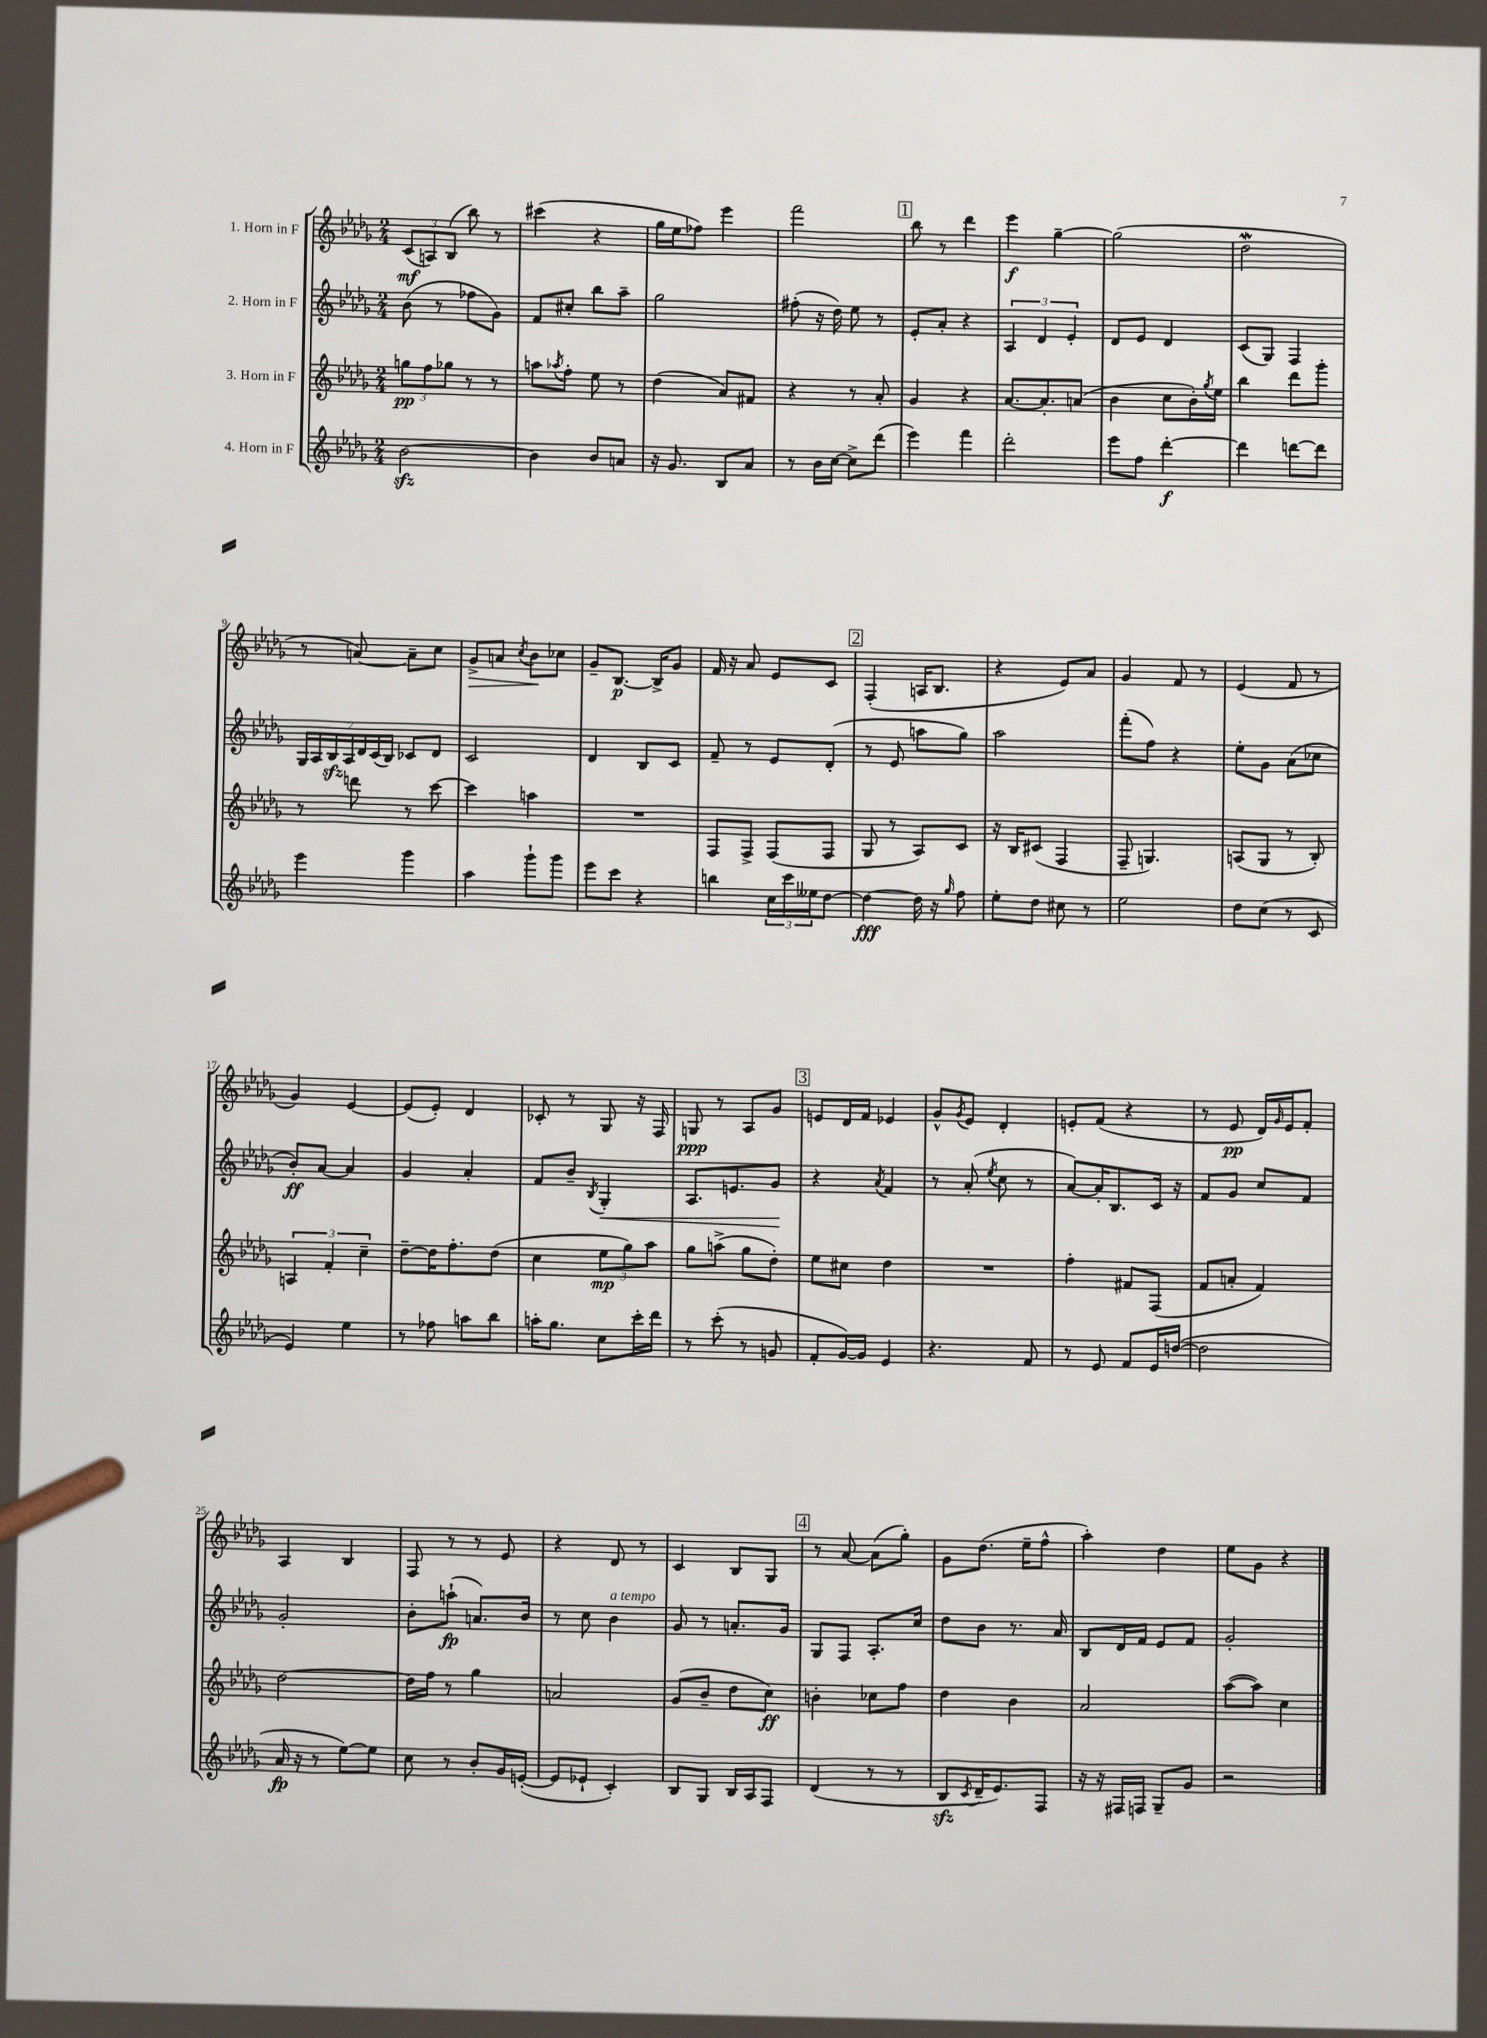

**kern	**dynam	**kern	**dynam	**kern	**dynam	**kern	**dynam
*part4	*part4	*part3	*part3	*part2	*part2	*part1	*part1
*staff4	*staff4	*staff3	*staff3	*staff2	*staff2	*staff1	*staff1
*I"4. Horn in F	*	*I"3. Horn in F	*	*I"2. Horn in F	*	*I"1. Horn in F	*
*clefG2	*	*clefG2	*	*clefG2	*	*clefG2	*
*k[b-e-a-d-g-]	*	*k[b-e-a-d-g-]	*	*k[b-e-a-d-g-]	*	*k[b-e-a-d-g-]	*
*M2/4	*	*M2/4	*	*M2/4	*	*M2/4	*
=1	=1	=1	=1	=1	=1	=1	=1
[2b-zz\	.	12ggn\L	pp	(8b-\	.	(12c/L	mf
.	.	12ff\	.	.	.	12An/)	.
.	.	.	.	8r	.	.	.
.	.	12gg-X\J	.	.	.	(12B-/J	.
.	.	8r	.	8ff-X\L	.	8bb-\)	.
.	.	8r	.	8g-\J)	.	8r	.
=2	=2	=2	=2	=2	=2	=2	=2
4b-\]	.	8aan\L	.	8f/L	.	(4ccc#X\	.
.	.	8qaa-X/	.	.	.	.	.
.	.	8ff'\J	.	8cc#X'/J	.	.	.
8b-/L	.	8ee-\	.	8bb-\L	.	4r	.
8an/J	.	8r	.	8aa-~\J	.	.	.
=3	=3	=3	=3	=3	=3	=3	=3
16r	.	(4dd-\	.	2gg-\	.	16gg-\LL	.
8.g-/	.	.	.	.	.	16ee-\J	.
.	.	.	.	.	.	8ff-X\J)	.
8B-/L	.	8a-/L)	.	.	.	4eee-\	.
8a-/J	.	8f#X/J	.	.	.	.	.
=4	=4	=4	=4	=4	=4	=4	=4
8r	.	4r	.	(8ff#X'\	.	2fff\	.
16b-\LL	.	.	.	16r	.	.	.
[16cc\JJ	.	.	.	16dd-\)	.	.	.
8cc^\L]	.	8r	.	8ee-\	.	.	.
(8ddd-\J	.	8a-'/	.	8r	.	.	.
!!LO:REH:place=s1:t=1
=5	=5	=5	=5	=5	=5	=5	=5
4eee-\)	.	4g-/	.	8e-'/L	.	8bb-\	.
.	.	.	.	8a-'/J	.	8r	.
4fff\	.	4r	.	4r	.	4ddd-\	.
=6	=6	=6	=6	=6	=6	=6	=6
2ddd-'\	.	[8.a-/L	.	6A-/	.	4eee-\	f
.	.	.	.	6d-/	.	.	.
.	.	8.a-'/]	.	.	.	.	.
.	.	.	.	.	.	[4gg-~\	.
.	.	.	.	6e-'/	.	.	.
.	.	(8an/J	.	.	.	.	.
=7	=7	=7	=7	=7	=7	=7	=7
8eee-\L	.	4b-\	.	8d-/L	.	(2gg-\]	.
8ff\J	.	.	.	8e-/J	.	.	.
[4ddd-'\	f	8cc\L	.	4d-/	.	.	.
.	.	16b-'\L)	.	.	.	.	.
.	.	8qgg-/	.	.	.	.	.
.	.	16ee-\JJ	.	.	.	.	.
=8	=8	=8	=8	=8	=8	=8	=8
4ddd-\]	.	4bb-\	.	(8c/L	.	2dd-w\	.
.	.	.	.	8G-/J)	.	.	.
[8dddn\L	.	8ddd-\L	.	4F/	.	.	.
8ddd\J]	.	8ggg-'\J	.	.	.	.	.
!!LO:LB:g=z
=9	=9	=9	=9	=9	=9	=9	=9
4eee-\	.	8r	.	28G-/LL	.	8r	.
.	.	.	.	28A-/	.	.	.
.	.	.	.	28B-zz/	.	.	.
.	.	.	.	28A-/	.	.	.
.	.	8dddn\	.	.	.	[8an/)	.
.	.	.	.	28d-/	.	.	.
.	.	.	.	(28c/	.	.	.
.	.	.	.	28B-/JJ)	.	.	.
4ggg-\	.	8r	.	8c-X/L	.	8a~\L]	.
.	.	[8ccc\	.	8d-/J	.	8cc\J	.
=10	=10	=10	=10	=10	=10	=10	=10
!	!	!	!	!	!	!	!LO:HP:b
4aa-\	.	4ccc\]	.	2c/	.	8g-^/L	>
.	.	.	.	.	.	8an/J	.
.	.	.	.	.	.	8qcc/	.
8ggg-`\L	.	4aan\	.	.	.	8b-\L	.
8ggg-\J	.	.	.	.	.	8cc-X\J	]
=11	=11	=11	=11	=11	=11	=11	=11
8eee-\L	.	2r	.	4d-/	.	8g-~/L	.
8ccc\J	.	.	.	.	.	[8.B-/J	p
4r	.	.	.	8B-/L	.	.	.
.	.	.	.	.	.	16B-^/KL]	.
.	.	.	.	8c/J	.	8g-/J	.
=12	=12	=12	=12	=12	=12	=12	=12
4bbn\	.	8F/L	.	8f~/	.	16f/	.
.	.	.	.	.	.	16r	.
.	.	8F^/J	.	8r	.	8a-/	.
24cc\LL	.	(8F/L	.	8e-/L	.	8e-/L	.
24ccc\	.	.	.	.	.	.	.
24ee--X\J	.	.	.	.	.	.	.
[8dd-\J	.	8F/J	.	(8d-'/J	.	8c/J	.
!!LO:REH:place=s1:t=2
=13	=13	=13	=13	=13	=13	=13	=13
4dd-\_	fff	8G-/	.	8r	.	(4F'/	.
.	.	8r	.	8e-/	.	.	.
16dd-\]	.	8A-/L)	.	8aan\L	.	16An/KL	.
16r	.	.	.	.	.	8.B-/J	.
16qqgg-/	.	.	.	.	.	.	.
8ff\	.	8c/J	.	8gg-\J)	.	.	.
=14	=14	=14	=14	=14	=14	=14	=14
8ee-'\L	.	16r	.	2aa-\	.	4r	.
.	.	16B-/KL	.	.	.	.	.
8dd-\J	.	(8c#X/J	.	.	.	.	.
8cc#X\	.	4F/	.	.	.	8e-/L)	.
8r	.	.	.	.	.	8a-/J	.
=15	=15	=15	=15	=15	=15	=15	=15
2ee-\	.	8F~/	.	(8fff'\L	.	4g-/	.
.	.	4.Gn/)	.	8ff\J)	.	.	.
.	.	.	.	4r	.	8f/	.
.	.	.	.	.	.	8r	.
=16	=16	=16	=16	=16	=16	=16	=16
8dd-\L	.	(8An/L	.	8ee-'\L	.	(4e-/	.
(8cc\J	.	8G-/J	.	8g-\J	.	.	.
8r	.	8r	.	(8a-\L	.	8f/	.
8c/	.	8B-'/)	.	8cc-X\J	.	8r	.
!!LO:LB:g=z
=17	=17	=17	=17	=17	=17	=17	=17
4e-/)	.	6An/	.	8b-'/L)	ff	4g-/)	.
.	.	.	.	[8a-/J	.	.	.
.	.	6f'/	.	.	.	.	.
4ee-\	.	.	.	4a-/]	.	[4e-/	.
.	.	6cc~\	.	.	.	.	.
=18	=18	=18	=18	=18	=18	=18	=18
8r	.	[8dd-~\L	.	4g-/	.	(8e-/L]	.
8ff-X\	.	16dd-\K]	.	.	.	8e-'/J)	.
.	.	8.ff'\	.	.	.	.	.
8aan\L	.	.	.	4a-'/	.	4d-/	.
8bb-\J	.	(8dd-\J	.	.	.	.	.
=19	=19	=19	=19	=19	=19	=19	=19
16aan'\KL	.	4cc\	.	8f/L	.	8c-X'/	.
8.gg-\J	.	.	.	.	.	.	.
.	.	.	.	8b-~/J	.	8r	.
.	.	.	.	8qB-/	.	.	.
!	!	!	!	!	!LO:HP:b	!	!
8cc\L	.	12ee-\L	mp	4G-'/	<	8G-/	.
.	.	12gg-\)	.	.	.	.	.
16ccc'\L	.	.	.	.	.	16r	.
.	.	12aa-\J	.	.	.	.	.
16ddd-\JJ	.	.	.	.	.	16F/	.
=20	=20	=20	=20	=20	=20	=20	=20
8r	.	8gg-\L	.	8.A-/L	.	8Gn/	ppp
(8ccc'\	.	(8aan^\J	.	.	.	8r	.
.	.	.	.	8.en/	.	.	.
8r	.	8gg-\L	.	.	.	8A-/L	.
8gn/	.	8dd-'\J)	.	8g-/J	.	8g-/J	.
.	.	.	.	.	[	.	.
!!LO:REH:place=s1:t=3
=21	=21	=21	=21	=21	=21	=21	=21
8f'/L	.	8ee-\L	.	4r	.	8en/L	.
[16g-/L)	.	8cc#X\J	.	.	.	16d-/L	.
16g-/JJ]	.	.	.	.	.	16f/JJ	.
.	.	.	.	8qa-/	.	.	.
4e-/	.	4dd-\	.	4f/	.	4e-X/	.
=22	=22	=22	=22	=22	=22	=22	=22
4.r	.	2r	.	8r	.	8g-^^/L	.
.	.	.	.	.	.	8qg-/	.
.	.	.	.	(8a-'/	.	8e-/J	.
.	.	.	.	8qee-/	.	.	.
.	.	.	.	8cc\	.	4d-'/	.
8f/	.	.	.	8r	.	.	.
=23	=23	=23	=23	=23	=23	=23	=23
8r	.	4ff'\	.	[8a-/L)	.	8en'/L	.
8e-/	.	.	.	16a-'/K]	.	(8f/J	.
.	.	.	.	8.B-/	.	.	.
8f/L	.	8f#X/L	.	.	.	4r	.
16e-/L	.	(8F/J	.	16c/Jk	.	.	.
([16ddn/JJ	.	.	.	16r	.	.	.
=24	=24	=24	=24	=24	=24	=24	=24
2dd\]	.	8f/L	.	8f/L	.	8r	.
.	.	8an'/J	.	8g-/J	.	8e-/	pp
.	.	4f/)	.	8cc/L	.	16d-/LL)	.
.	.	.	.	.	.	16qqg-/	.
.	.	.	.	.	.	16e-/J	.
.	.	.	.	8f/J	.	8f'/J	.
!!LO:LB:g=z
=25	=25	=25	=25	=25	=25	=25	=25
16a-/	fp	[2dd-\	.	2g-'/	.	4A-/	.
16r	.	.	.	.	.	.	.
8r	.	.	.	.	.	.	.
[8ee-\L)	.	.	.	.	.	4B-/	.
8ee-\J]	.	.	.	.	.	.	.
=26	=26	=26	=26	=26	=26	=26	=26
8cc\	.	16dd-\LL]	.	8b-'\L	.	8F/	.
.	.	16ff\JJ	.	.	.	.	.
8r	.	8r	.	(8aan`\J	fp	8r	.
8b-'/L	.	4gg-\	.	8.an/L)	.	8r	.
16g-/L	.	.	.	.	.	8e-/	.
([16en'/JJ	.	.	.	16b-/Jk	.	.	.
=27	=27	=27	=27	=27	=27	=27	=27
8e/L]	.	2an/	.	8r	.	4r	.
8e-X`/J	.	.	.	8cc\	.	.	.
!	!	!	!	!LO:TX:a:i:t=a tempo	!	!	!
4c'/)	.	.	.	4b-\	.	8d-/	.
.	.	.	.	.	.	8r	.
=28	=28	=28	=28	=28	=28	=28	=28
8B-/L	.	(8g-/L	.	8g-/	.	4c/	.
8G-/J	.	8b-~/J	.	8r	.	.	.
16B-/LL	.	8dd-\L	.	8.an'/L	.	8B-/L	.
16A-/J	.	.	.	.	.	.	.
8F/J	.	8cc\J)	ff	.	.	8G-/J	.
.	.	.	.	16g-/Jk	.	.	.
!!LO:REH:place=s1:t=4
=29	=29	=29	=29	=29	=29	=29	=29
(4d-/	.	4bn'\	.	8G-/L	.	8r	.
.	.	.	.	8F/J	.	[8a-/	.
8r	.	8cc-X\L	.	8.A-'/L	.	(8a-\L]	.
8r	.	8ff\J	.	.	.	8gg-'\J)	.
.	.	.	.	16cc/Jk	.	.	.
=30	=30	=30	=30	=30	=30	=30	=30
8B-zz/L	.	4dd-\	.	8dd-\L	.	8g-\L	.
8qc/	.	.	.	.	.	.	.
16d-~/K	.	.	.	8b-\J	.	(8.dd-\J	.
8.e-/)	.	.	.	.	.	.	.
.	.	4b-\	.	8.r	.	.	.
.	.	.	.	.	.	16ee-~\KL	.
8F/J	.	.	.	.	.	8ff^^\J	.
.	.	.	.	16a-/	.	.	.
=31	=31	=31	=31	=31	=31	=31	=31
16r	.	2a-/	.	8B-/L	.	4aa-'\)	.
16r	.	.	.	.	.	.	.
16F#X/LL	.	.	.	16d-/L	.	.	.
16Fn/JJ	.	.	.	16f/JJ	.	.	.
8G-~/L	.	.	.	8e-/L	.	4dd-\	.
8g-/J	.	.	.	8f/J	.	.	.
=32	=32	=32	=32	=32	=32	=32	=32
2r	.	([8aa-\L	.	2g-'/	.	8ee-\L	.
.	.	8aa-\J])	.	.	.	8g-\J	.
.	.	4cc\	.	.	.	4r	.
==	==	==	==	==	==	==	==
*-	*-	*-	*-	*-	*-	*-	*-
